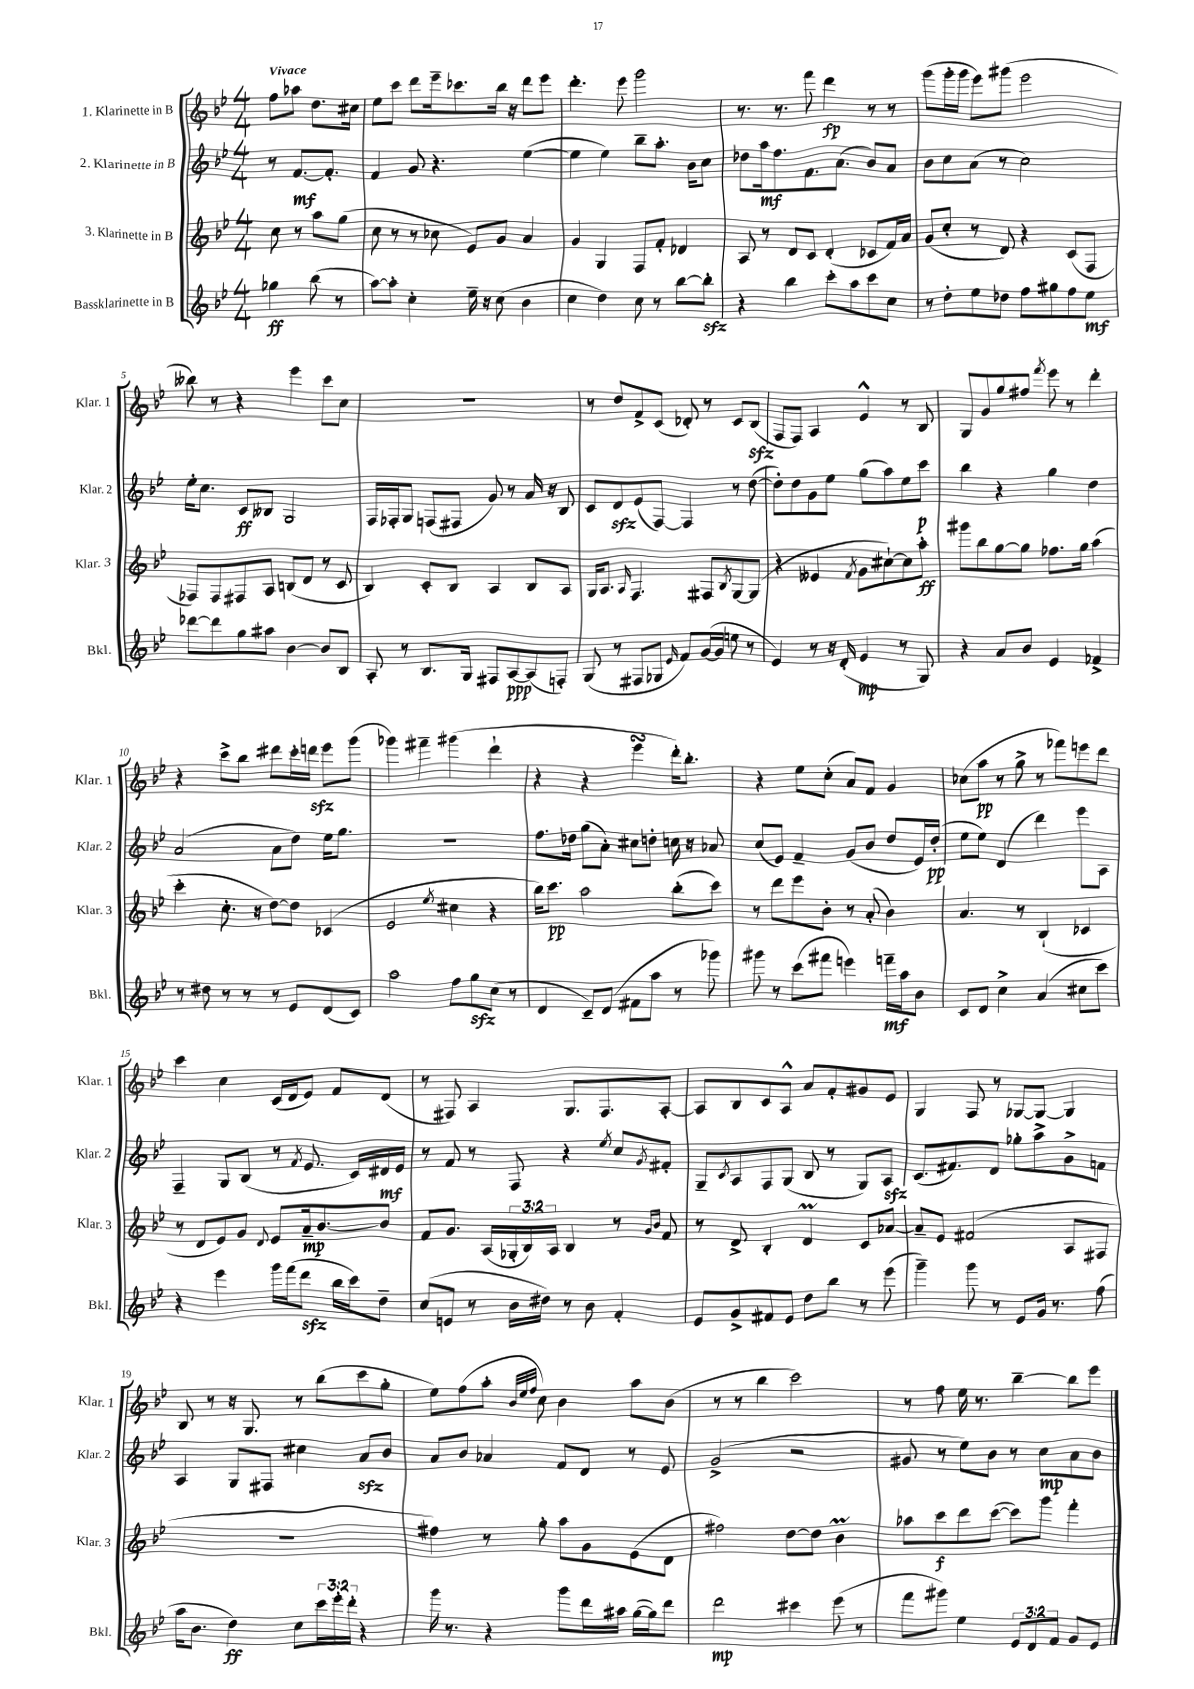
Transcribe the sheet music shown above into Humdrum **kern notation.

**kern	**kern	**kern	**kern
*staff4	*staff3	*staff2	*staff1
*clefG2	*clefG2	*clefG2	*clefG2
*k[b-e-]	*k[b-e-]	*k[b-e-]	*k[b-e-]
*M4/4	*M4/4	*M4/4	*M4/4
4gg-	8cc	8r	8ff
.	8r	[8.f	8aa-
(8bb-	8aa	.	8.dd
.	.	8.f']	.
8r	(8gg	.	.
.	.	.	16cc#
=	=	=	=
[8aa)	8cc	4f	8ee-
8aa']	8r	.	8ccc
4cc'	8r	8g	8ddd
.	8cc-	4.r	16eee-~
.	.	.	8.ccc-
16ee-~	8e-)	.	.
16r	.	.	.
(8cc	8g	.	16bb-
.	.	.	16r
4b-	4a	([4ee-	8ddd
.	.	.	8eee-
=	=	=	=
4cc	4g	4ee-]	4.ddd'
4dd)	4G	4ee-)	.
.	.	.	8eee-
8cc	8F	8bb-~	2ggg
8r	8f'	8.aa'	.
[8bb-	4d-	.	.
.	.	16b-	.
8bb-']	.	8cc	.
=	=	=	=
4r	8A	8dd-	8.r
.	8r	16aa	.
.	.	8.ff	8.r
4bb-	8d	.	.
.	8c	8.f	8fff
8ccc'	(4d'	.	4ddd
.	.	(8.a	.
8aa	.	.	.
8ccc	8c-	8b-)	8r
8cc	16f)	8a	8r
.	16a	.	.
=	=	=	=
8r	(8g	8b-	(8ggg
8dd'	8cc'	8cc	16ggg'
.	.	.	16ggg
8ee-	8r	(8a	8eee-)
8dd-	8d)	8r	(8ggg#
8ff	4r	2cc)	2eee-
8gg#	.	.	.
8ff	(8c	.	.
8ee-	8F	.	.
=	=	=	=
[8ddd-	8F-)	16ee-'	8bb--)
.	.	8.cc	.
8ddd-]	8F-	.	8r
8gg	8F#	8c	4r
8aa#	8A	8B--	.
[4b-	(8B	2G	4eee-
.	8d	.	.
8b-]	8r	.	8ccc
8B-	8c	.	8cc
=	=	=	=
8A'	4B-)	16F	1r
.	.	16F-'	.
8r	.	8G	.
8.B-	8c'	(8F	.
.	8B-	8F#	.
16G	.	.	.
8F#	4A	8g)	.
[8A	.	8r	.
(8A]	8B-	16a	.
.	.	16r	.
8F')	8A	8B-	.
=	=	=	=
(8G	16G	8c	8r
.	8.A	.	.
8r	.	8d	8dd
.	16qqA	.	.
8F#	4.F	(8e-	8f^
8G-	.	[8F)	(8c
16qqe-	.	.	.
8f)	.	4F]	8d-')
([16g	8F#	.	8r
16g]	.	.	.
.	8qB-	.	.
8ee	[8G	8r	8c
8r	(8G]	([8dd	(8B-
=	=	=	=
4e-)	4r	8dd'])	8F
.	.	8dd	8F)
8r	4e--	8g	4A
16r	.	8ee-	.
(16d'	.	.	.
.	8qf	.	.
4e-	8g	(8gg	4e-^^
.	[8cc#`)	8aa)	.
8r	8cc#]	8ee-	8r
8G)	8aa'	8ccc	8B-
=	=	=	=
4r	8ggg#	4bb-	8G
.	8bb-	.	8g
8a	[8gg	4r	8gg
8b-	8gg]	.	8ff#
.	.	.	8qfff
4e-	8.ff-	4gg	8eee-
.	.	.	8r
.	16gg	.	.
4f-^	(4aa	4dd	4ddd'
=	=	=	=
8r	4ccc'	(2a	4r
8dd#	.	.	.
8r	8.cc'	.	8ccc^
8r	.	.	8bb-
.	16r	.	.
8r	[8dd)	8a	8ddd#
8e-	8dd]	8dd)	16ccc'
.	.	.	16ddd
(8d	(4c-	16ee-	8eee-
.	.	8.gg	.
8c)	.	.	(8ggg
=	=	=	=
2aa	2e-	1r	4ggg-)
.	.	.	4fff#~
.	8qee-	.	.
8ff	4cc#	.	(4ggg#
8gg	.	.	.
(8cc	4r	.	4ddd`
8r	.	.	.
=	=	=	=
4d	16bb-)	8.ff	4r
.	8.ccc	.	.
.	.	16dd-	.
8c~)	2aa	(8gg	4r
(8d	.	8a')	.
8f#	.	8cc#	4eee-
8aa	.	8dd'	.
8r	(8bb-'	16cc	16ddd')
.	.	16r	8.bb-'
8ggg-)	8ccc)	8a-	.
=	=	=	=
8ggg#	8r	(8cc	4r
8r	8ddd	8e-)	.
(8ccc	8eee-	4f~	8ee-
8fff#	8b-'	.	(8cc'
4eee)	8r	(8g	8a)
.	(8a'	8b-	8f
16fff~	4b-)	8dd	4g
16aa	.	.	.
8b-	.	16e-)	.
.	.	(16dd'	.
=	=	=	=
8c	4.a	8ee-	(8cc-
8d	.	8ee-)	8aa
4cc^	.	(4d	8r
.	8r	.	8gg^
(4a	(4B-`	4ddd)	8r
.	.	.	8fff-)
8cc#	4c-	8eee-	8eee
8ccc)	.	8A	8ddd
=	=	=	=
4r	8r	4F~	4ccc
.	8d	.	.
4eee-	8e-)	8G	4cc
.	8g	(8B-	.
.	8qqd	.	.
16ggg	8e-	8r	(16c
(16fff	.	.	16d
.	.	8qf	.
8ddd	16a~	8.e-	8e-)
.	[8.b-	.	.
16bb-	.	.	8f
16ccc)	.	16c)	.
8dd~	8b-]	16d#	(8d
.	.	16e-	.
=	=	=	=
(8cc	8f	8r	8r
8e	8.g	8f	8F#)
8r	.	8r	4A
.	(16A	.	.
16b-	24G-'	8F	.
.	24B-)	.	.
16dd#)	.	.	.
.	24A	.	.
8r	4B-	4r	8.G
8b-	.	.	.
.	.	.	8.F#
.	.	8qee-	.
4f'	8r	8cc	.
.	16qqg	.	.
.	16qqb-	8qg	.
.	8f	8f#'	[8A'
=	=	=	=
8e-	8r	8G~	8A]
.	.	8qc	.
8g^	8d^	8A	8B-
8f#	4B-'	8F	8c
8e-	.	(8G	8A^^
8dd	4d	8B-	8a
8bb-	.	8r	8f'
8r	8c	8G)	8g#
(8eee-	[8a-	8A	8e-
=	=	=	=
4ggg~)	8a-~]	(8.c	4G
.	8e-	.	.
.	.	8.f#)	.
8ggg	(2f#	.	8F
8r	.	8d	8r
8e-	.	8gg-'	[8G-
16g	.	8aa^	8G-_
8.r	.	.	.
.	8A	8g^	4G-]
(8ff	8F#	8f	.
=	=	=	=
16aa	1r	4A	8B-
8.b-	.	.	.
.	.	.	8r
4dd)	.	8G	16r
.	.	.	8.G
.	.	8F#	.
8cc	.	4cc#	8r
24ccc	.	.	(8bb-
24eee-'	.	.	.
24ddd'	.	.	.
4r	.	8a	8ccc
.	.	8b-	8gg'
=	=	=	=
16ggg	4ff#)	8a	8ee-)
8.r	.	.	.
.	.	8b-	(8ff
4r	8r	4a-	8aa'
.	.	.	32qqb-
.	.	.	32qqee-
.	.	.	32qqff
.	8gg'	.	8cc)
8ggg	8aa	8f	4b-
16ddd	8g	8d	.
16aa#	.	.	.
([16gg	(8e-	8r	8aa
16gg])	.	.	.
8ddd	8d	8e-	(8b-
=	=	=	=
2ddd	2ff#)	(2g^	8r
.	.	.	8r
.	.	.	4bb-
4ccc#	[8dd	2r	2ccc)
.	8dd]	.	.
(8eee-	4b-	.	.
8r	.	.	.
=	=	=	=
8fff	8aa-	8g#	8r
8ggg#)	8ccc	8r	8ff
4ee-	8ddd	8ee-)	16ee-
.	.	.	8.r
.	([8ccc	8b-	.
12e-	8ccc])	8r	[4bb-~
12d	.	.	.
.	8ggg	8cc	.
12f	.	.	.
8g	4fff'	8a	8bb-]
8e-	.	8b-	8eee-
==	==	==	==
*-	*-	*-	*-
